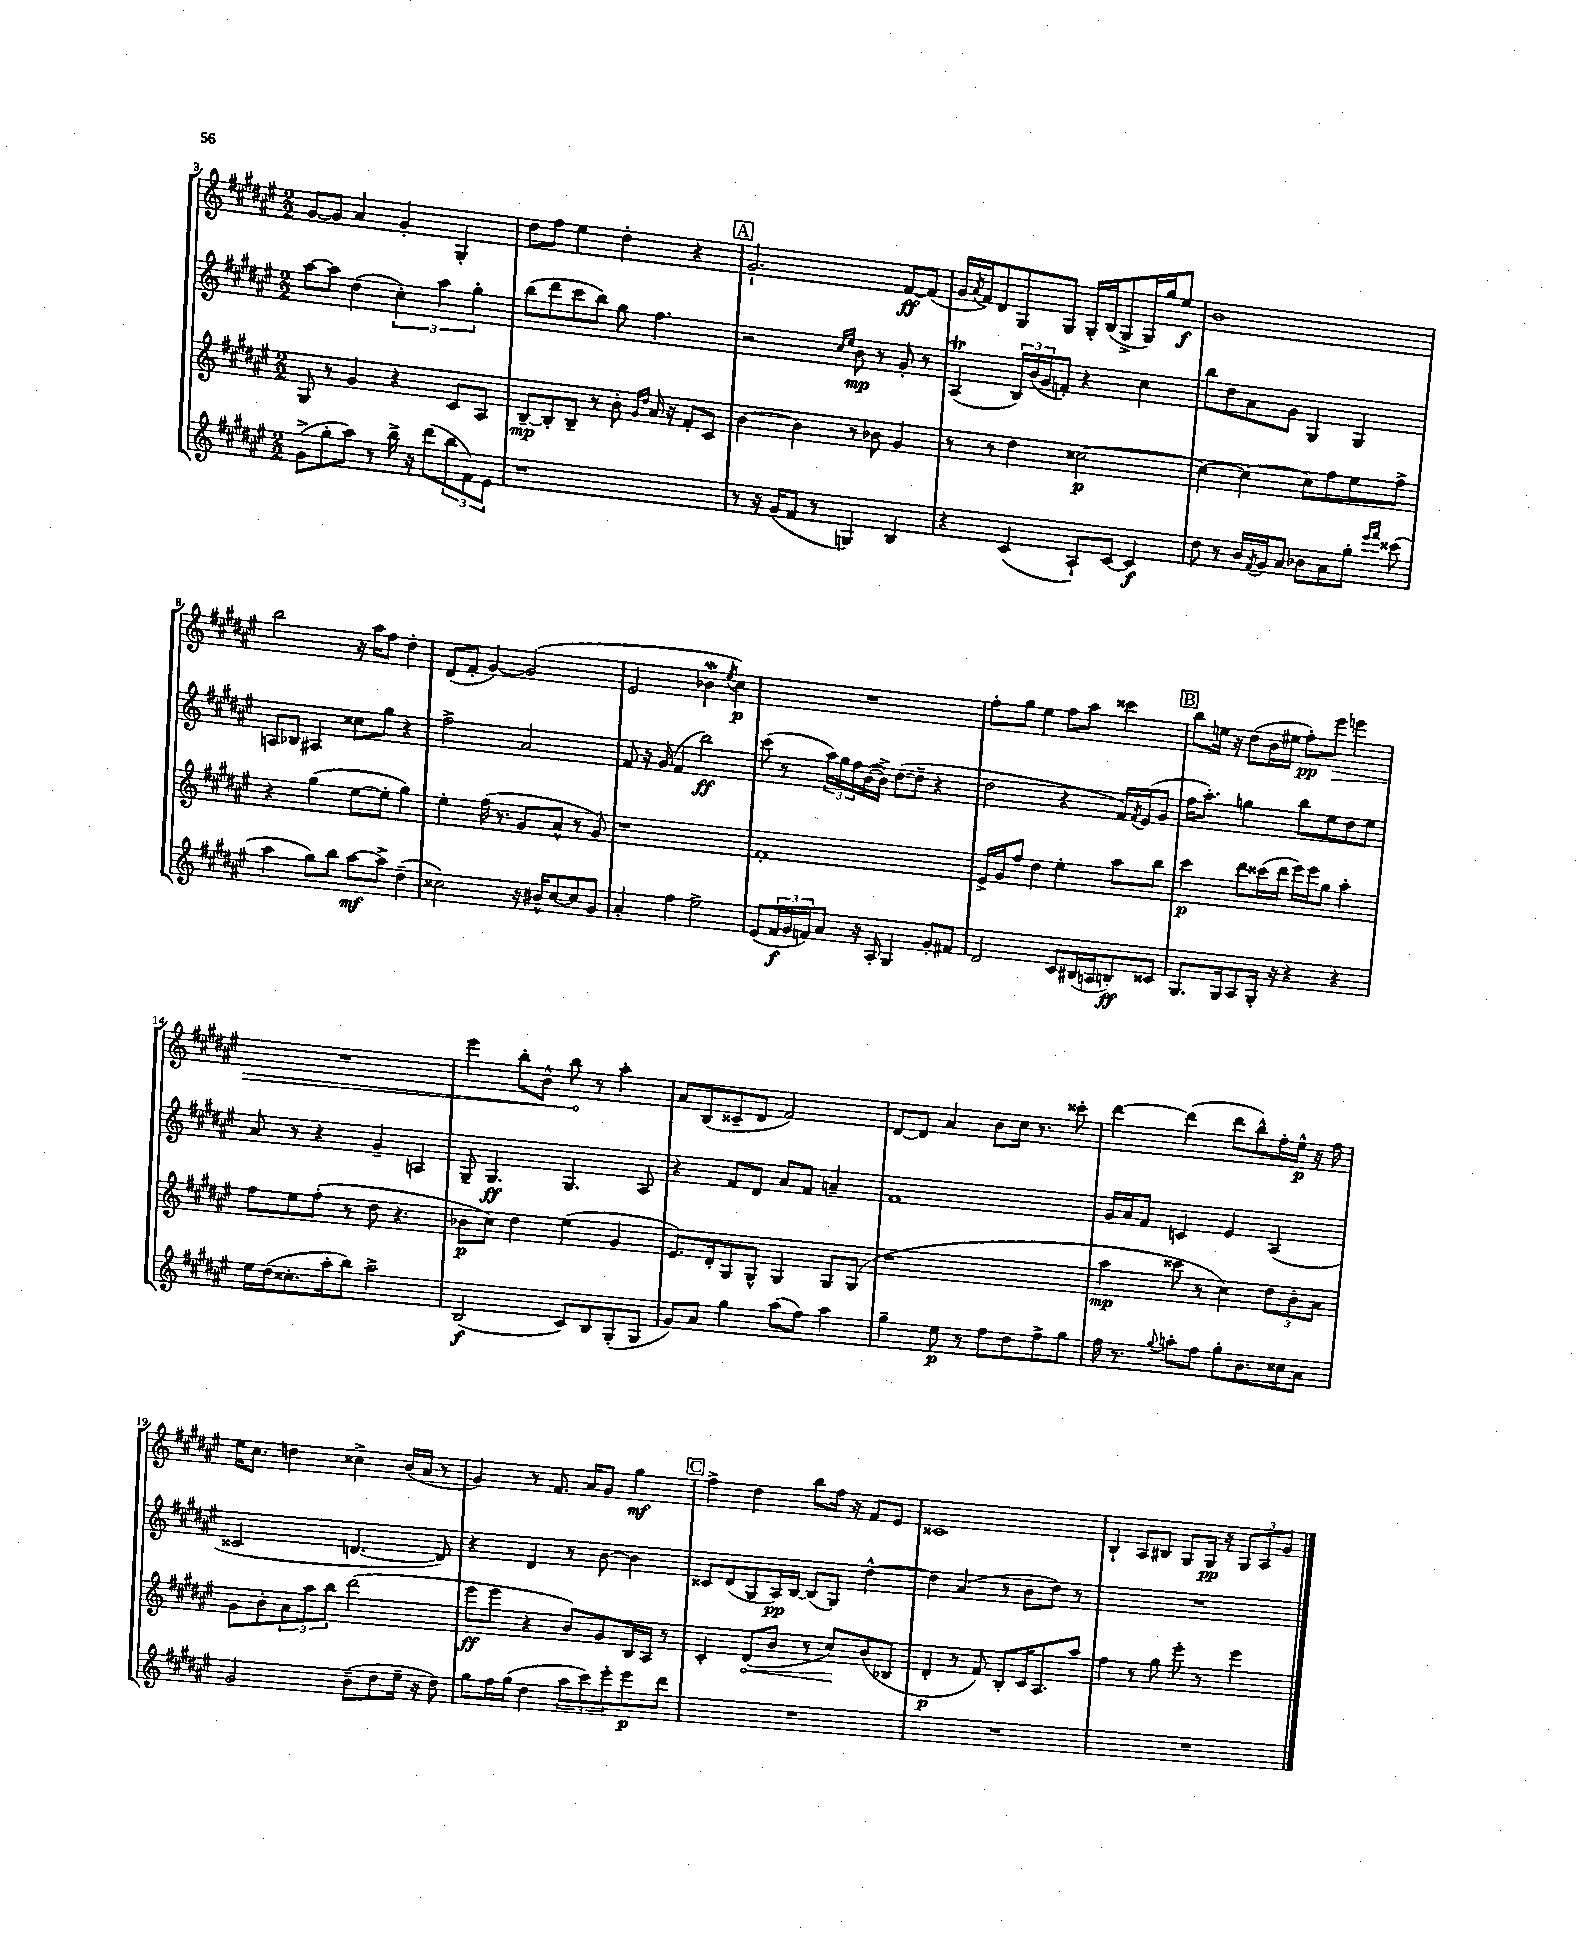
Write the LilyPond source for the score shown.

<<
\new StaffGroup <<
\new Staff = "s0" {
    \clef treble \key fis \major \numericTimeSignature \time 2/2
    gis'8~ gis'8 ais'4 gis'4-. gis4-. |
    dis''8 fis''8 eis''4 dis''4-. r4 |
    \mark \markup { \box "A" } gis'2.-! fis'8~\ff fis'8( |
    gis'16 \acciaccatura { ais'8 } fis'16) dis'8 gis8 gis8 gis16-. b16( gis8-> gis16) gis''16 eis''8\f |
    b'1 |
    b''2 r16 ais''16 fis''8 dis''4-. |
    dis'8( fis'8-. gis'4~) gis'2( |
    eis'2 bes'4\mordent \acciaccatura { eis''8 } cis''4\p) |
    R1 |
    fis''8-. gis''8 eis''4 fis''8 ais''8 cisis'''4 |
    \mark \markup { \box "B" } b''8 e''16 r16 dis''8( b'16 eis''16 fis''8-.\pp) \once \override Hairpin.circled-tip = ##t eis'''8\> e'''4 |
    R1 |
    eis'''4 b''8-. b'8-^ b''8\! r8 ais''4-. |
    ais'8 b8( cisis'8-- dis'8 fis'2) |
    dis'8~ dis'8 ais'4 b'8 cis''16 r8. cisis'''8-. |
    dis'''4~ dis'''4( dis'''8 b''8-^) fis''16-. eis''16-^\p r16 fis''16 |
    eis''16 cis''8. d''4 cisis''4-> b'16( ais'16 r8 |
    gis'4) r8 fis'8. ais'16 gis'8 gis''4\mf |
    \mark \markup { \box "C" } fis''4-> dis''4 b''8 fis''16 r16 fis'8 eis'8 |
    cisis'1 |
    b4-! ais8 bis8 gis8 gis16\pp r16 \tuplet 3/2 { gis8 ais8 gis'8 } \bar "|." |
}
\new Staff = "s1" {
    \clef treble \key fis \major \numericTimeSignature \time 2/2
    ais''8~ ais''8 dis''4( \tuplet 3/2 { cis''4-.) ais''4 gis''4-. } |
    b''8( dis'''8 cis'''8 b''8) gis''8 fis''4. |
    \mark \markup { \box "A" } r2 \grace { cis''16 eis''16 } b'8\mp r8 gis'8-. r8 |
    ais4\trill( \tuplet 3/2 { b16) b'16( gis'16 } f'8-.) r4 cis''4 |
    b''8 dis''8 ais'8 gis'8 gis4 gis4 |
    a8 bes8 ais4 cisis''8 gis''8 r4 |
    fis''2-> ais'2 |
    fis'8 r16 gis'16( fis'4 b''2\ff) |
    cis'''8( r8 \tuplet 3/2 { ais''16) gis''16 fis''16 } b'16~( b'16->) dis''8~( dis''8-- r4 |
    dis''2 r4 fis'16) \acciaccatura { fis'8 } eis'16( gis'8 |
    \mark \markup { \box "B" } fis''16 ais''8.-.) g''4 b''8 eis''8 dis''8 eis''8 |
    ais'8 r8 r4 gis'4-- a4 |
    gis8-- gis4.\ff gis4. ais8 |
    r4 fis'8 dis'8 ais'8 fis'8 a'4-- |
    fis'1 |
    gis'16 ais'16 fis'8 c'4 eis'4 ais4( |
    cisis'2 d'4.~ d'8) |
    r4 dis'4 r8 b'8~ b'4 |
    \mark \markup { \box "C" } cisis'8 dis'8( gis8 ais16\pp) b16~ b8( gis8) dis''4~-^ |
    dis''4 ais'4( r8 b'8 dis''8) r8 |
    R1 \bar "|." |
}
\new Staff = "s2" {
    \clef treble \key fis \major \numericTimeSignature \time 2/2
    gis8 r8 gis'4 r4 cis'8 ais8 |
    b8~--\mp b8-. b8-- r8 b'8-. \grace { gis'16 dis''16 } ais'16 r16 fis'8-. cis'8 |
    \mark \markup { \box "A" } b'4~ b'4 r8 bes'8 gis'4 |
    r8 r8 dis''4 cisis''2~\p |
    cisis''4~ cisis''4~ cisis''8 fis''8 eis''8 fis''8-> |
    r4 gis''4( eis''8~ eis''8-. gis''4) |
    eis''4-. fis''16( r8. gis'8 ais'8-^ r8 gis'8) |
    r1 |
    fis'1-. |
    eis'16-> gis'16 fis''8 dis''4 eis''4-. ais''8 b''8 |
    \mark \markup { \box "B" } cis'''4\p dis'''8 cisis'''16( dis'''16 eis'''16) eis'''16 gis''8 ais''4-. |
    fis''8 eis''8 fis''8-.( r8 dis''8 r4. |
    bes'8\p cis''8) dis''4 eis''4( gis'4 |
    eis'8.) dis'16-. gis8 gis8-^ gis4 gis8 gis8( |
    r1 |
    ais''4\mp cisis'''8 r8 cis''4) \tuplet 3/2 { dis''8 b'8-. ais'8 } |
    gis'8 b'8-. \tuplet 3/2 { ais'8 ais''8 b''8 } dis'''2( |
    eis'''8\ff eis'''8 r4 b'8) gis'8 b16 ais16 r8 |
    \mark \markup { \box "C" } cis'4-. \once \override Hairpin.circled-tip = ##t dis'8\<( b'8 r8 cis''8\!) b'8( bes8 |
    dis'4-.\p r8 fis'8) b8-. cis'16 ais8. ais''8 |
    fis''4 r8 gis''8 eis'''8-. r8 eis'''4 \bar "|." |
}
\new Staff = "s3" {
    \clef treble \key fis \major \numericTimeSignature \time 2/2
    gis'8->( gis''8-. ais''8) r8 b''16-> r16 dis'''8( \tuplet 3/2 { b''8 fis'8) eis'8 } |
    r1 |
    \mark \markup { \box "A" } r8 r16 gis'16( fis'8 r8 g4) b4 |
    r4 cis'4( ais8-!) cis'8~ cis'4\f |
    dis''8 r8 b'16 \acciaccatura { fis'8 } gis'16 ais'8 bes'8 ais'8 gis''8-. \grace { eis'''16 fis'''16 } cisis'''8( |
    ais''4 gis''8) b''8 ais''8~\mf ais''8-> dis''4--( |
    cisis''2) r16 bis'16-^ cisis''8~ cisis''8 gis'8 |
    ais'4-. fis''4 eis''2-> |
    eis'8( \tuplet 3/2 { fis'16\f gis'16 f'16) } ais'8 r16 ais16-. gis4 gis'8-. fis'8 |
    dis'2 cis'8 bis16( a16 b8-.\ff) cisis'8 |
    \mark \markup { \box "B" } gis8. gis16 ais8 gis16-. r16 r4 r4 |
    eis''16 dis''16( cisis''8.-. ais''16-. b''8) ais''2-> |
    b2\f( cis'8) b8 gis8-.( gis8 |
    gis'8) ais'8 gis''4 ais''8( fis''8) ais''4 |
    gis''4-- eis''8\p r8 fis''8 dis''8 fis''8-> gis''8 |
    fis''16 r8. \appoggiatura { gis''8 } a''8-. fis''8 gis''8-. b'8. cisis''16 ais'8 |
    gis'2 b'8--( dis''8 eis''16-- r16 dis''8) |
    gis''8 fis''16 gis''16( dis''4 \tuplet 3/2 { ais''8 cis'''8) eis'''8-. } eis'''8\p dis'''8 |
    \mark \markup { \box "C" } R1 |
    R1 |
    R1 \bar "|." |
}
>>
>>
\layout { \context { \Score currentBarNumber = #3 } }
